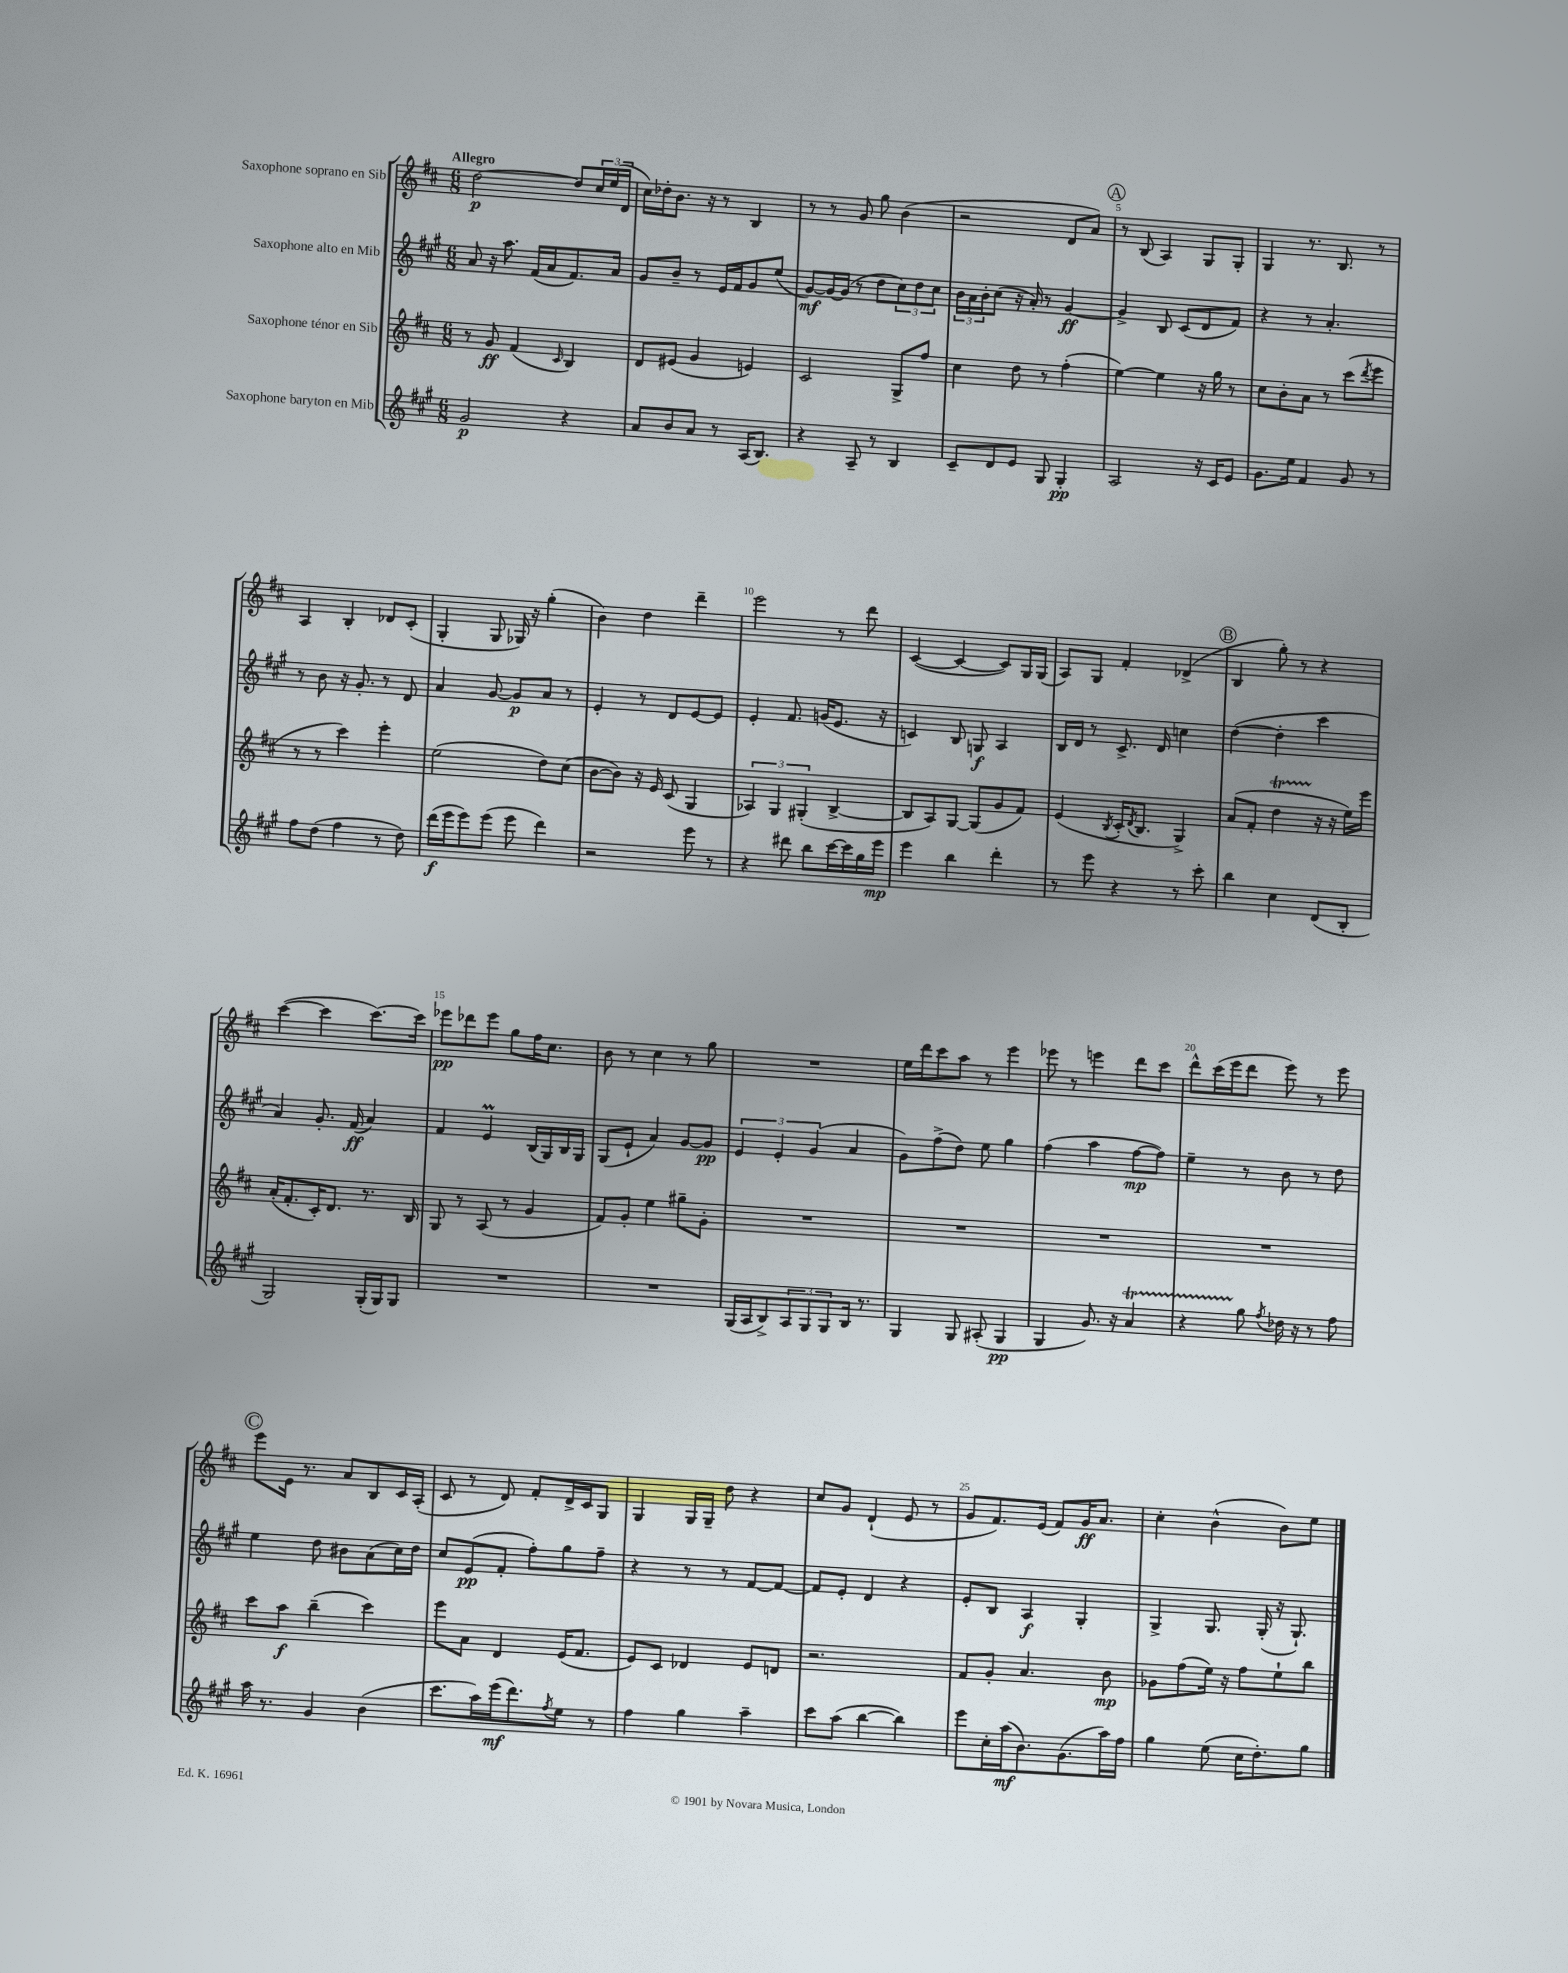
<<
\new StaffGroup <<
\new Staff = "s0" \with { instrumentName = "Saxophone soprano en Sib" } {
    \clef treble \key d \major \numericTimeSignature \time 6/8 \tempo "Allegro"
    d''2~\p d''8 \tuplet 3/2 { cis''16 e''16( d'16 } |
    cis''16) des''16-. b'8. r16 r8 b4 |
    r8 r8 g'8 g''8 b'4( |
    r2 d'8 a'8) |
    \mark \markup { \circle "A" } r8 b8( a4) g8 g8-. |
    g4 r8. b8. r8 |
    a4 b4-. des'8 cis'8-.( |
    g4-. g8 ges16) r16 g''4-.( |
    b'4) d''4 d'''4-- |
    e'''2 r8 d'''8 |
    cis'4~( cis'4~ cis'8) g16 g16( |
    a8) g8 fis'4-. des'4->( |
    \mark \markup { \circle "B" } b4 g''8-.) r8 r4 |
    cis'''4~( cis'''4 cis'''8.~) cis'''16 |
    ees'''8\pp des'''8 ees'''8 g''8 fis''16 cis''8. |
    b'8 r8 cis''4 r8 g''8 |
    R2. |
    e''16 d'''16 cis'''8 a''8 r8 e'''4 |
    ees'''8 r8 e'''4 d'''8 cis'''8 |
    d'''8-^ cis'''16( e'''16 d'''8 e'''8) r8 e'''8 |
    \mark \markup { \circle "C" } e'''8 e'16 r8. a'8 b8 cis'16 a16-.( |
    cis'8 r8 d'8) fis'8-. d'16-> cis'16 g8 |
    g4 g16 g16-- d''8 r4 |
    cis''8 g'8 d'4-!( e'8 r8 |
    g'8 fis'8.) e'16( fis'8) g'16\ff a'8. |
    cis''4-. b'4-^( b'8) e''8 \bar "|." |
}
\new Staff = "s1" \with { instrumentName = "Saxophone alto en Mib" } {
    \clef treble \key a \major \numericTimeSignature \time 6/8
    a'8 r16 a''8. fis'16( a'16 fis'8.) a'16 |
    gis'8 b'8-- r8 e'16 fis'16 gis'8 e''8( |
    gis'8~\mf) gis'16~ gis'16( r8 d''8 \tuplet 3/2 { cis''8) d''8 cis''8 } |
    \tuplet 3/2 { b'16 a'16 b'16-. } cis''8( r16 a'16-.) r8 gis'4~\ff |
    \mark \markup { \circle "A" } gis'4-> b8 cis'8( d'8 fis'8) |
    r4 r8 a'4.-. |
    r8 b'8 r16 gis'8.-. r8 d'8 |
    a'4 gis'8~ gis'8\p a'8 r8 |
    e'4-. r8 d'8 e'8~ e'8 |
    e'4-. fis'8. g'16( e'8. r16 |
    c'4) b8 g8\f a4 |
    b16 d'16 r8 cis'8.-> d'16 c''4 |
    \mark \markup { \circle "B" } d''4~( d''4-. cis'''4 |
    a'4) gis'8.-. fis'16\ff( a'4) |
    fis'4 e'4\prall b16( gis16) b16 gis16 |
    gis8( e'8-! a'4) gis'8~ gis'8\pp |
    \tuplet 3/2 { e'4 e'4-. gis'4( } a'4 |
    gis'8) fis''8->( d''8) e''8 gis''4 |
    fis''4( a''4 fis''8~\mp fis''8) |
    e''4-- r8 b'8 r8 d''8 |
    \mark \markup { \circle "C" } e''4 d''8 bis'8 a'8( cis''16) d''16 |
    cis''8 e'8\pp( fis'8-. fis''8-.) gis''8 fis''8-- |
    r4 r8 r8 fis'8~ fis'8~ |
    fis'8 e'8-. d'4 r4 |
    e'8-. b8 a4\f gis4-. |
    gis4-> gis8. gis16-.( r16 gis8.-!) \bar "|." |
}
\new Staff = "s2" \with { instrumentName = "Saxophone ténor en Sib" } {
    \clef treble \key d \major \numericTimeSignature \time 6/8
    r8 g'8\ff fis'4( \grace { cis'16 } b4) |
    d'8 eis'8( g'4 e'4) |
    cis'2 g8-> fis''8 |
    cis''4 d''8 r8 fis''4-.( |
    \mark \markup { \circle "A" } e''4~) e''4 r16 g''16 r8 |
    cis''8 b'8-. a'8 r8 cis'''8( \acciaccatura { d'''8 } e'''8 |
    r8 r8 cis'''4) e'''4-. |
    e''2( d''8) cis''8( |
    b'8~ b'8) r16 e'16 cis'8( g4 |
    \tuplet 3/2 { aes4) g4 gis4-.( } b4~-> |
    b8 a8) g8~ g8( g'8 fis'8) |
    e'4( \acciaccatura { b8 } cis'16-. \acciaccatura { d'8 } b8. g4->) |
    \mark \markup { \circle "B" } a'8( fis'8-. d''4\startTrillSpan r16\stopTrillSpan r16 e''16) e'''16 |
    a'16-.( fis'8.-. cis'16-.) d'8. r8. b16 |
    g8 r8 a8( r8 g'4 |
    fis'8) g'8-. e''4 gis''8-- g'8-. |
    R2. |
    R2. |
    R2. |
    R2. |
    \mark \markup { \circle "C" } cis'''8 a''8\f b''4--( cis'''4) |
    e'''8 a'8 d'4 e'16( fis'8. |
    e'8) cis'8 des'4 e'8 d'8 |
    r2. |
    fis'8 g'8-. a'4. b'8\mp |
    ges'8 fis''8( e''16) r16 fis''8 e''8-! b''8 \bar "|." |
}
\new Staff = "s3" \with { instrumentName = "Saxophone baryton en Mib" } {
    \clef treble \key a \major \numericTimeSignature \time 6/8
    gis'2\p r4 |
    a'8 b'8 a'8 r8 a16( b8.) |
    r4 a8-- r8 b4 |
    cis'8-- d'8 e'8 gis8 gis4-.\pp |
    \mark \markup { \circle "A" } a2 r16 cis'16 e'8 |
    gis'8. e''16 fis'4 gis'8 r8 |
    fis''8 d''8( fis''4 r8 d''8) |
    d'''16\f( e'''16 e'''8) e'''8( e'''8 d'''4) |
    r2 e'''8 r8 |
    r4 dis'''8 b''8 cis'''16~ cis'''16 gis''16 e'''16\mp |
    e'''4 b''4 d'''4-. |
    r8 e'''8 r4 r8 cis'''8-. |
    \mark \markup { \circle "B" } b''4 cis''4 d'8( b8-. |
    gis2) gis16-.( gis16) gis8 |
    R2. |
    R2. |
    gis16( a16 b8->) \tuplet 3/2 { a8 gis8 gis8 } b16 r8. |
    gis4 gis8 ais8-.( gis4\pp |
    gis4 gis'8.) r16 a'4\startTrillSpan |
    r4 gis''8\stopTrillSpan \acciaccatura { fis''8 } des''16 r16 r8 fis''8 |
    \mark \markup { \circle "C" } a''16 r8. gis'4 b'4( |
    cis'''8. a''16) e'''16\mf( d'''8.) \acciaccatura { fis''8 } e''8 r8 |
    fis''4 gis''4 a''4-- |
    cis'''8 a''8( b''4~ b''4) |
    e'''8 cis''16-. a''16\mf( b'8.) gis'8.( a''16) fis''16 |
    gis''4 e''8( cis''16 d''8.-.) gis''8 \bar "|." |
}
>>
>>
\layout { \context { \Score \override BarNumber.break-visibility = ##(#f #t #t) barNumberVisibility = #(every-nth-bar-number-visible 5) } }
